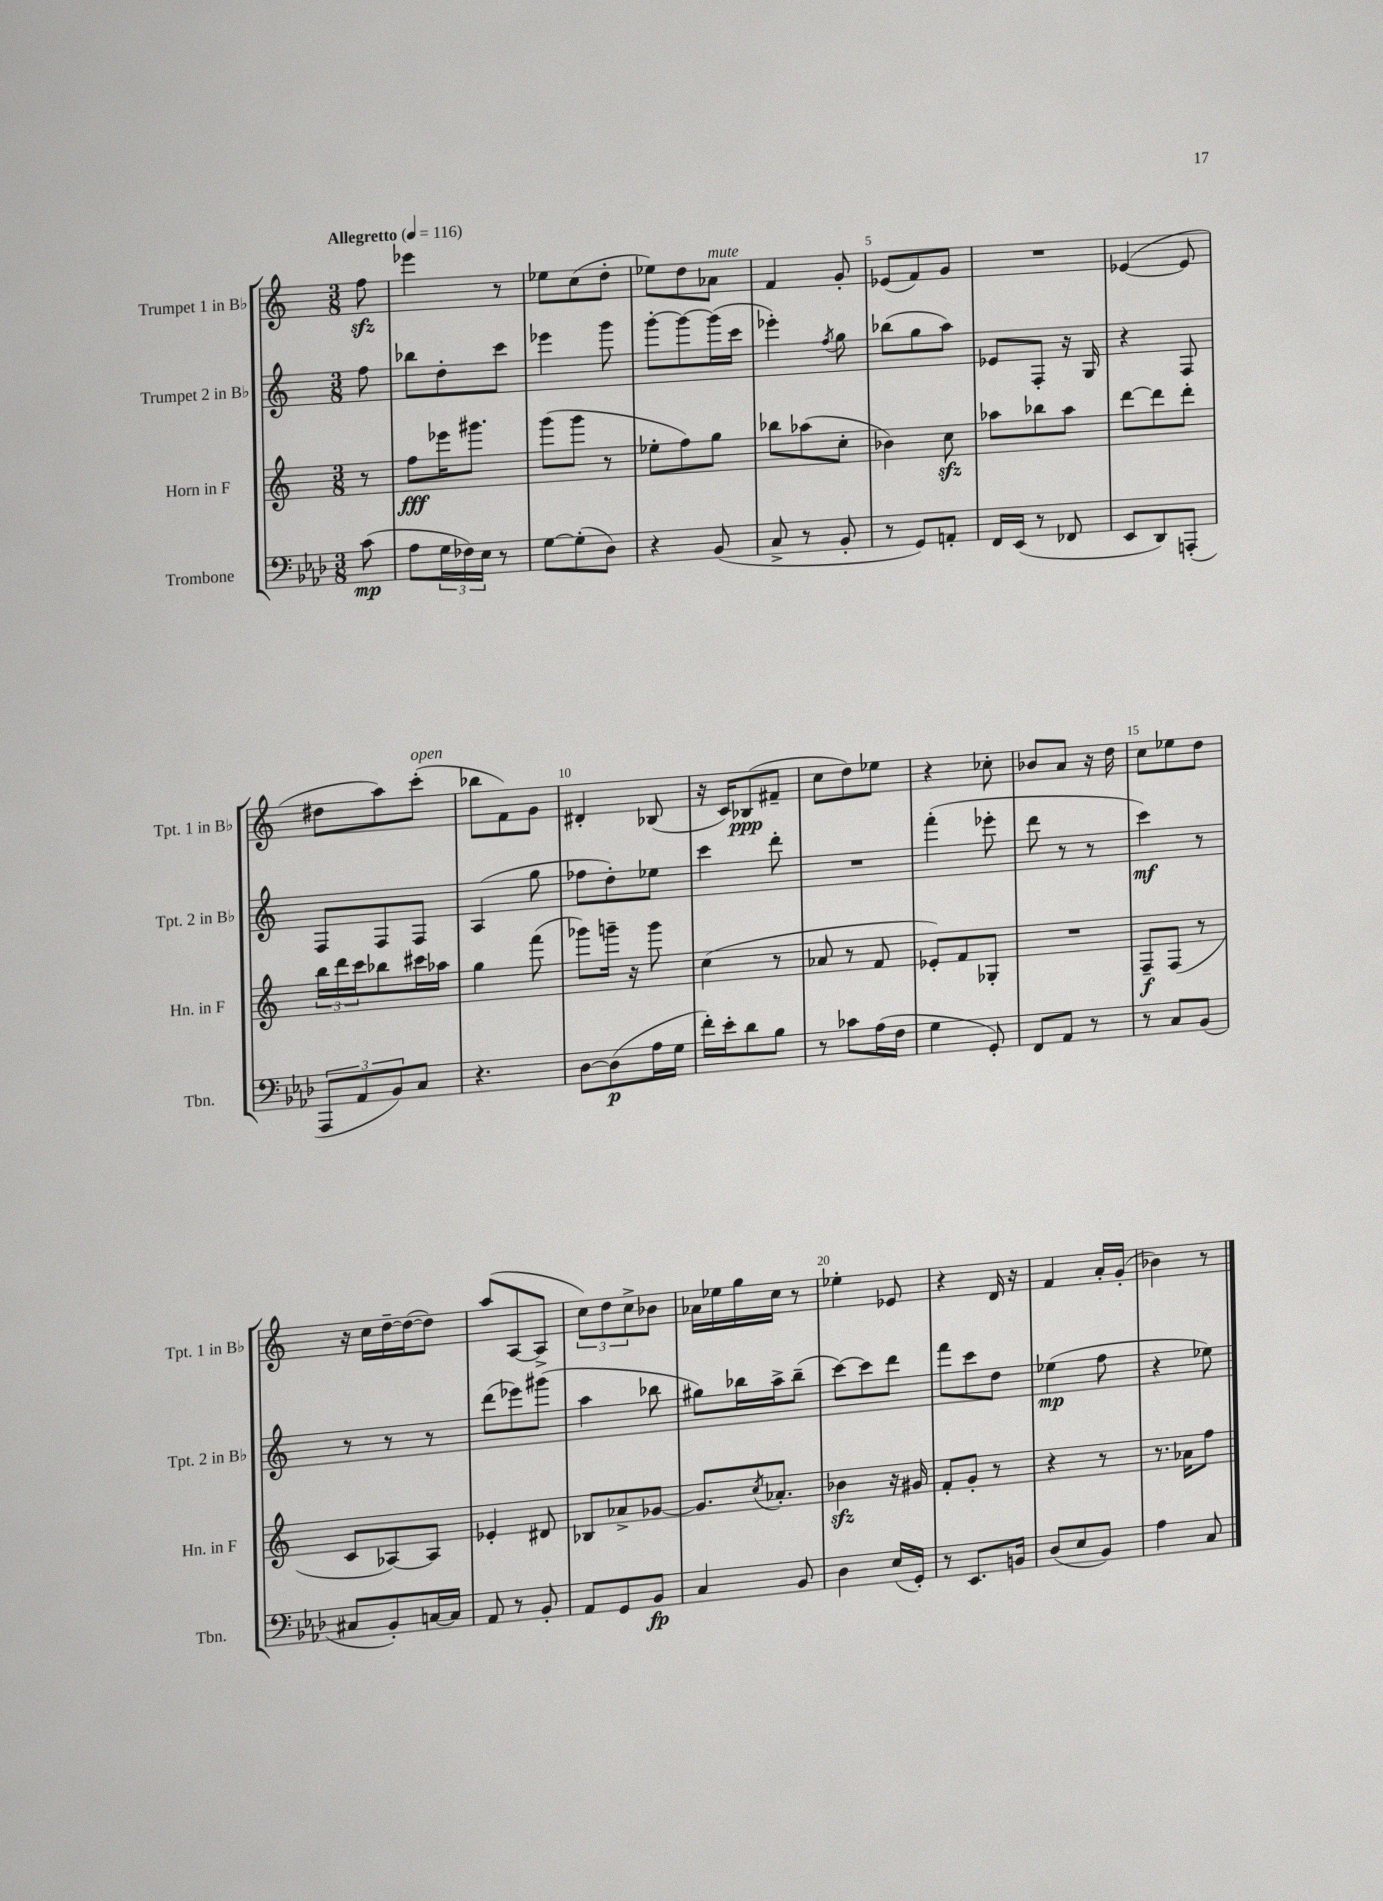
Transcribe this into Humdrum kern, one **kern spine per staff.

**kern	**dynam	**kern	**dynam	**kern	**dynam	**kern	**dynam
*part4	*part4	*part3	*part3	*part2	*part2	*part1	*part1
*staff4	*staff4	*staff3	*staff3	*staff2	*staff2	*staff1	*staff1
*I"Trombone	*	*I"Horn in F	*	*I"Trumpet 2 in B♭	*	*I"Trumpet 1 in B♭	*
*I'Tbn.	*	*I'Hn. in F	*	*I'Tpt. 2 in B♭	*	*I'Tpt. 1 in B♭	*
*clefF4	*	*clefG2	*	*clefG2	*	*clefG2	*
*k[b-e-a-d-]	*	*k[]	*	*k[]	*	*k[]	*
*M3/8	*	*M3/8	*	*M3/8	*	*M3/8	*
*MM116	*	*MM116	*	*MM116	*	*MM116	*
=	=	=	=	=	=	=	=
!	!	!	!	!	!	!LO:TX:a:B:t=Allegretto	!
(8c\	mp	8r	.	8ff\	.	8ffzz\	.
=1	=1	=1	=1	=1	=1	=1	=1
8A-\L	.	8ff\L	fff	8bb-X\L	.	4eee-X\	.
24G\L	.	16eee-X\K	.	8dd'\	.	.	.
24F-X\)	.	.	.	.	.	.	.
.	.	8.ggg#X\J	.	.	.	.	.
24E-\JJ	.	.	.	.	.	.	.
8r	.	.	.	8ccc\J	.	8r	.
=2	=2	=2	=2	=2	=2	=2	=2
[8G\L	.	(8ggg\L	.	4eee-X\	.	8ee-X\L	.
(8G'\]	.	8ggg\J	.	.	.	(8cc\	.
8D-\J)	.	8r	.	8ggg\	.	8dd'\J	.
=3	=3	=3	=3	=3	=3	=3	=3
4r	.	8ee-X'\L	.	[8ggg'\L	.	8ee-X\L)	.
.	.	8ff\)	.	8ggg\_	.	8dd\	.
!	!	!	!	!	!	!LO:TX:a:i:t=mute	!
(8BB-/	.	8gg\J	.	(16ggg\L]	.	8a-X\J	.
.	.	.	.	16ccc\JJ	.	.	.
=4	=4	=4	=4	=4	=4	=4	=4
8C^/	.	8bb-X\L	.	4eee-X'\)	.	4f/	.
8r	.	(8aa-X\	.	.	.	.	.
.	.	.	.	8qff/	.	.	.
8BB-'/	.	8cc'\J	.	8gg\	.	8g'/	.
=5	=5	=5	=5	=5	=5	=5	=5
8r	.	4b-X\)	.	(8bb-X\L	.	(8e-X/L	.
8GG/L)	.	.	.	8gg\	.	8f/)	.
8AAn'/J	.	8cczz\	.	8aa\J)	.	8g/J	.
=6	=6	=6	=6	=6	=6	=6	=6
16FF/LL	.	8aa-X\L	.	8e-X/L	.	4.r	.
(16EE-/JJ	.	.	.	.	.	.	.
8r	.	8bb-X\	.	8F'/J	.	.	.
8FF-X/	.	8aa-\J	.	16r	.	.	.
.	.	.	.	16G/	.	.	.
=7	=7	=7	=7	=7	=7	=7	=7
8EE-/L	.	[8ddd\L	.	4r	.	([4e-X/	.
8DD-/)	.	8ddd\]	.	.	.	.	.
(8AAAn'/J	.	8ddd'\J	.	8F/	.	8e-/]	.
!!LO:LB:g=z
=8	=8	=8	=8	=8	=8	=8	=8
12AAA-/L	.	24bb\LL	.	8F/L	.	8dd#X\L	.
.	.	24ddd\	.	.	.	.	.
12AA-/	.	24ccc\J	.	.	.	.	.
.	.	8bb-X\	.	8F/	.	8aa\)	.
12BB-/)	.	.	.	.	.	.	.
!	!	!	!	!	!	!LO:TX:a:i:t=open	!
8C/J	.	16ccc#X\L	.	8F/J	.	(8ccc'\J	.
.	.	16aa-X\JJ	.	.	.	.	.
=9	=9	=9	=9	=9	=9	=9	=9
4.r	.	4gg\	.	(4A/	.	8bb-X\L	.
.	.	.	.	.	.	8f\)	.
.	.	(8fff\	.	8gg\	.	8g\J	.
=10	=10	=10	=10	=10	=10	=10	=10
[8D-\L	.	8ggg-X\L)	.	8ff-X\L	.	4d#X'/	.
(8D-\]	p	16gggn~\Jk	.	8dd'\)	.	.	.
.	.	16r	.	.	.	.	.
16A-\L	.	8ggg\	.	8ee-X\J	.	(8B-X/	.
16G\JJ	.	.	.	.	.	.	.
=11	=11	=11	=11	=11	=11	=11	=11
16f'\LL)	.	(4cc\	.	4ccc\	.	16r	.
16e-'\J	.	.	.	.	.	16c/KL)	.
8d-\	.	.	.	.	.	(8B-X/	ppp
8B-\J	.	8r	.	8ddd'\	.	8f#X~/J	.
=12	=12	=12	=12	=12	=12	=12	=12
8r	.	8a-X/	.	4.r	.	8cc\L	.
8c-X\L	.	8r	.	.	.	8dd\)	.
(16A-\L	.	8f/	.	.	.	8ee-X\J	.
16F\JJ	.	.	.	.	.	.	.
=13	=13	=13	=13	=13	=13	=13	=13
4G\	.	8e-X'/L)	.	(4fff'\	.	4r	.
.	.	8f/	.	.	.	.	.
8GG'/)	.	8G-X'/J	.	8eee-X'\	.	8cc-X'\	.
=14	=14	=14	=14	=14	=14	=14	=14
8FF/L	.	4.r	.	8ddd\	.	8b-X/L	.
8AA-/J	.	.	.	8r	.	8a/J	.
8r	.	.	.	8r	.	16r	.
.	.	.	.	.	.	16dd\	.
=15	=15	=15	=15	=15	=15	=15	=15
8r	.	8F~/L	f	4ccc\)	mf	8cc\L	.
8C/L	.	(8F/J	.	.	.	8ee-X\	.
(8BB-/J	.	8r	.	8r	.	8dd\J	.
!!LO:LB:g=z
=16	=16	=16	=16	=16	=16	=16	=16
8C#X/L	.	8c/L	.	8r	.	16r	.
.	.	.	.	.	.	16cc\LL	.
8BB-'/)	.	[8A-X/)	.	8r	.	[16dd~\	.
.	.	.	.	.	.	(16dd\J_	.
[16Cn/L	.	8A-/J]	.	8r	.	8dd\J])	.
16C/JJ]	.	.	.	.	.	.	.
=17	=17	=17	=17	=17	=17	=17	=17
8AA-/	.	4e-X'/	.	(8ddd\L	.	(8aa/L	.
8r	.	.	.	8eee-X\)	.	[8A/	.
8BB-'/	.	8d#X/	.	(8ggg#X\J	.	8A^/J]	.
=18	=18	=18	=18	=18	=18	=18	=18
8AA-/L	.	8B-X/L	.	4aa\	.	12cc\L)	.
.	.	.	.	.	.	12dd\	.
8GG/	.	8a-X^/	.	.	.	.	.
.	.	.	.	.	.	12cc^\	.
8BB-/J	fp	[8g-X/J	.	8bb-X\	.	8b-X\J	.
=19	=19	=19	=19	=19	=19	=19	=19
4C/	.	8.g-/L]	.	8gg#X\L)	.	16a-X\LL	.
.	.	.	.	.	.	16ee-X\	.
.	.	.	.	16bb-X\L	.	16gg\	.
.	.	8qcc/	.	.	.	.	.
.	.	8.a-X'/J	.	16aa^\J	.	16cc\JJ	.
8BB-/	.	.	.	(8bb-~\J	.	8r	.
=20	=20	=20	=20	=20	=20	=20	=20
4D-\	.	4b-Xzz\	.	[8ccc\L)	.	4ee-X'\	.
.	.	.	.	8ccc\]	.	.	.
(16E-/LL	.	16r	.	8ddd\J	.	8e-X/	.
16GG'/JJ)	.	16g#X/	.	.	.	.	.
=21	=21	=21	=21	=21	=21	=21	=21
8r	.	8f'/L	.	8fff\L	.	4r	.
8.EE-/L	.	8g'/J	.	8ccc\	.	.	.
.	.	8r	.	8dd\J	.	16d/	.
16BBn/Jk	.	.	.	.	.	16r	.
=22	=22	=22	=22	=22	=22	=22	=22
(8D-/L	.	4r	.	(4ee-X\	mp	4f/	.
8E-/	.	.	.	.	.	.	.
8BB-/J)	.	8r	.	8ff\	.	16a'/LL	.
.	.	.	.	.	.	(16g'/JJ	.
=23	=23	=23	=23	=23	=23	=23	=23
4A-\	.	8.r	.	4r	.	4b-X\)	.
.	.	16a-X\KL	.	.	.	.	.
8C/	.	8ff\J	.	8ee-X\)	.	8r	.
==	==	==	==	==	==	==	==
*-	*-	*-	*-	*-	*-	*-	*-
